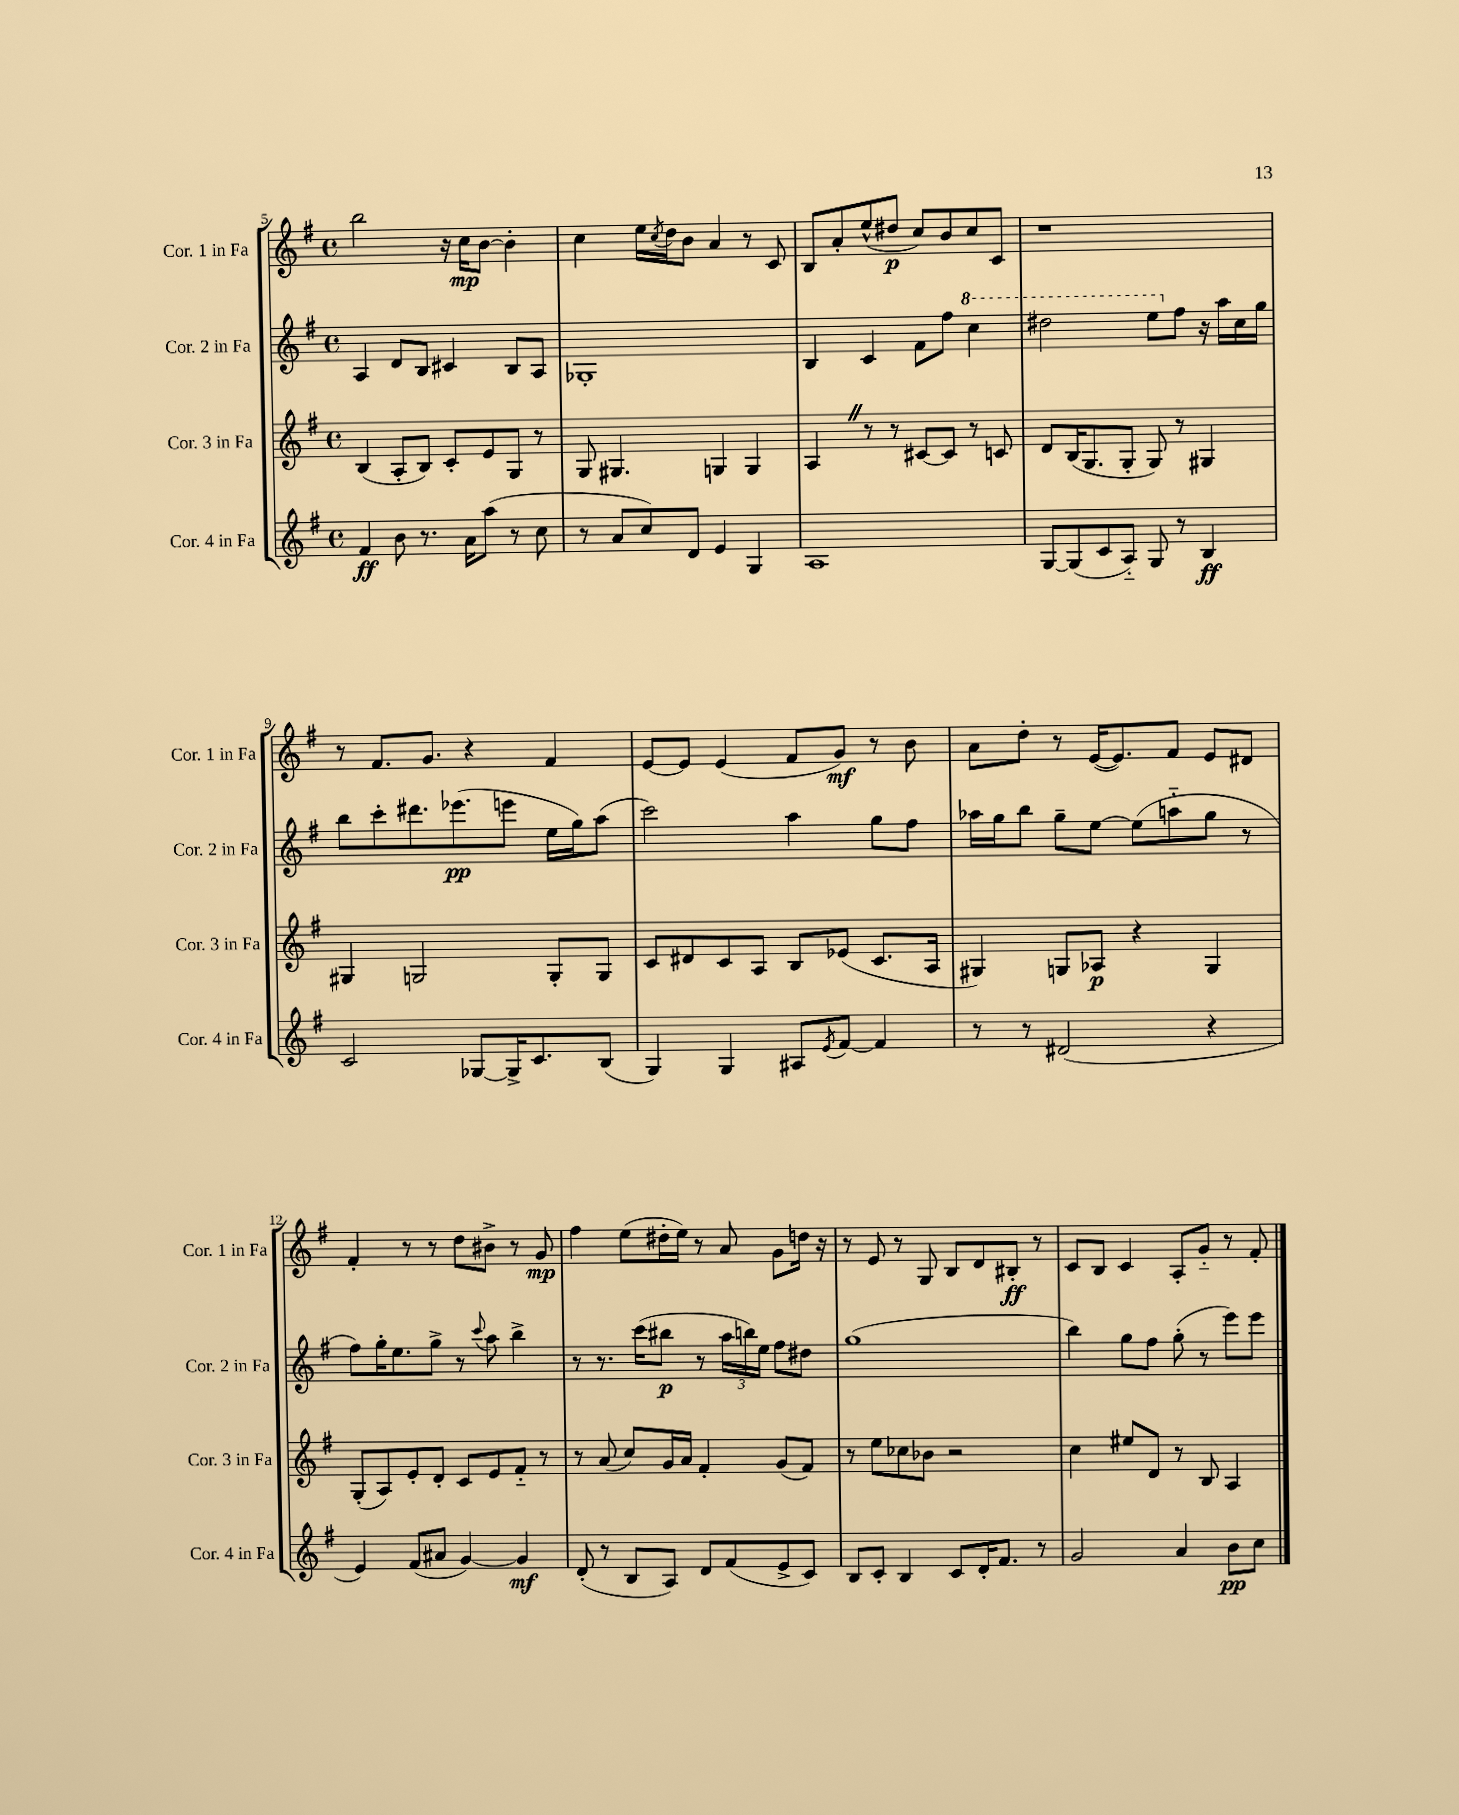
<<
\new StaffGroup <<
\new Staff = "s0" \with { instrumentName = "Cor. 1 in Fa" shortInstrumentName = "Cor. 1 in Fa" } {
    \clef treble \key g \major \defaultTimeSignature \time 4/4
    b''2 r16 c''16\mp b'8~ b'4-. |
    c''4 e''16 \acciaccatura { c''8 } d''16 b'8 a'4 r8 c'8 |
    b8 a'8-. e''8-^( dis''8\p c''8) b'8 c''8 c'8 |
    r1 |
    r8 fis'8. g'8. r4 fis'4 |
    e'8~ e'8 e'4( fis'8 g'8\mf) r8 b'8 |
    a'8 d''8-. r8 e'16~( e'8.) fis'8 e'8 dis'8 |
    fis'4-. r8 r8 d''8 bis'8-> r8 g'8\mp |
    fis''4 e''8( dis''16-. e''16) r8 a'8 g'8 d''16 r16 |
    r8 e'8 r8 g8 b8 d'8 bis8-.\ff r8 |
    c'8 b8 c'4 a8-. g'8-_ r8 fis'8-. \bar "|." |
}
\new Staff = "s1" \with { instrumentName = "Cor. 2 in Fa" shortInstrumentName = "Cor. 2 in Fa" } {
    \clef treble \key g \major \defaultTimeSignature \time 4/4
    a4 d'8 b8 cis'4 b8 a8 |
    ges1-. |
    b4 c'4 fis'8 fis''8 \ottava #1 c'''4 |
    dis'''2 e'''8 \ottava #0 fis''8 r16 a''16 c''16 g''16 |
    b''8 c'''8-. dis'''8. ees'''8.\pp( e'''8 e''16 g''16) a''8( |
    c'''2) a''4 g''8 fis''8 |
    aes''16 g''16 b''8 g''8-- e''8~ e''8( a''8-_ g''8 r8 |
    fis''8) g''16-. e''8. g''8-> r8 \appoggiatura { c'''8 } a''8 b''4-> |
    r8 r8. c'''16( bis''8\p r8 \tuplet 3/2 { a''16 b''16) e''16 } fis''8 dis''8 |
    g''1( |
    b''4) g''8 fis''8 g''8-.( r8 e'''8) e'''8 \bar "|." |
}
\new Staff = "s2" \with { instrumentName = "Cor. 3 in Fa" shortInstrumentName = "Cor. 3 in Fa" } {
    \clef treble \key g \major \defaultTimeSignature \time 4/4
    b4( a8-. b8) c'8-. e'8 g8 r8 |
    g8 gis4. g4 g4 |
    a4 \once \override BreathingSign.text = \markup { \musicglyph "scripts.caesura.straight" } \breathe r8 r8 cis'8~ cis'8 r8 c'8 |
    d'8 b16( g8. g8-. g8) r8 gis4 |
    gis4 g2 g8-. g8 |
    c'8 dis'8 c'8 a8 b8 ees'8( c'8. a16 |
    gis4) g8 aes8\p r4 g4 |
    g8-.( a8) e'8-. d'8-. c'8 e'8 fis'8-_ r8 |
    r8 a'8( c''8) g'16 a'16 fis'4-. g'8( fis'8) |
    r8 e''8 ces''8 bes'8 r2 |
    c''4 eis''8 d'8 r8 b8 a4 \bar "|." |
}
\new Staff = "s3" \with { instrumentName = "Cor. 4 in Fa" shortInstrumentName = "Cor. 4 in Fa" } {
    \clef treble \key g \major \defaultTimeSignature \time 4/4
    fis'4\ff b'8 r8. a'16 a''8( r8 c''8 |
    r8 a'8 c''8) d'8 e'4 g4 |
    a1 |
    g8~ g8( c'8 a8-_) g8 r8 b4\ff |
    c'2 ges8~ ges16-> c'8. b8( |
    g4) g4 ais8 \acciaccatura { e'8 } fis'8~ fis'4 |
    r8 r8 dis'2( r4 |
    e'4) fis'8( ais'8 g'4~) g'4\mf |
    d'8-.( r8 b8 a8) d'8 fis'8( e'8-> c'8) |
    b8 c'8-. b4 c'8 d'16-. fis'8. r8 |
    g'2 a'4 b'8\pp c''8 \bar "|." |
}
>>
>>
\layout { \context { \Score currentBarNumber = #5 } }
